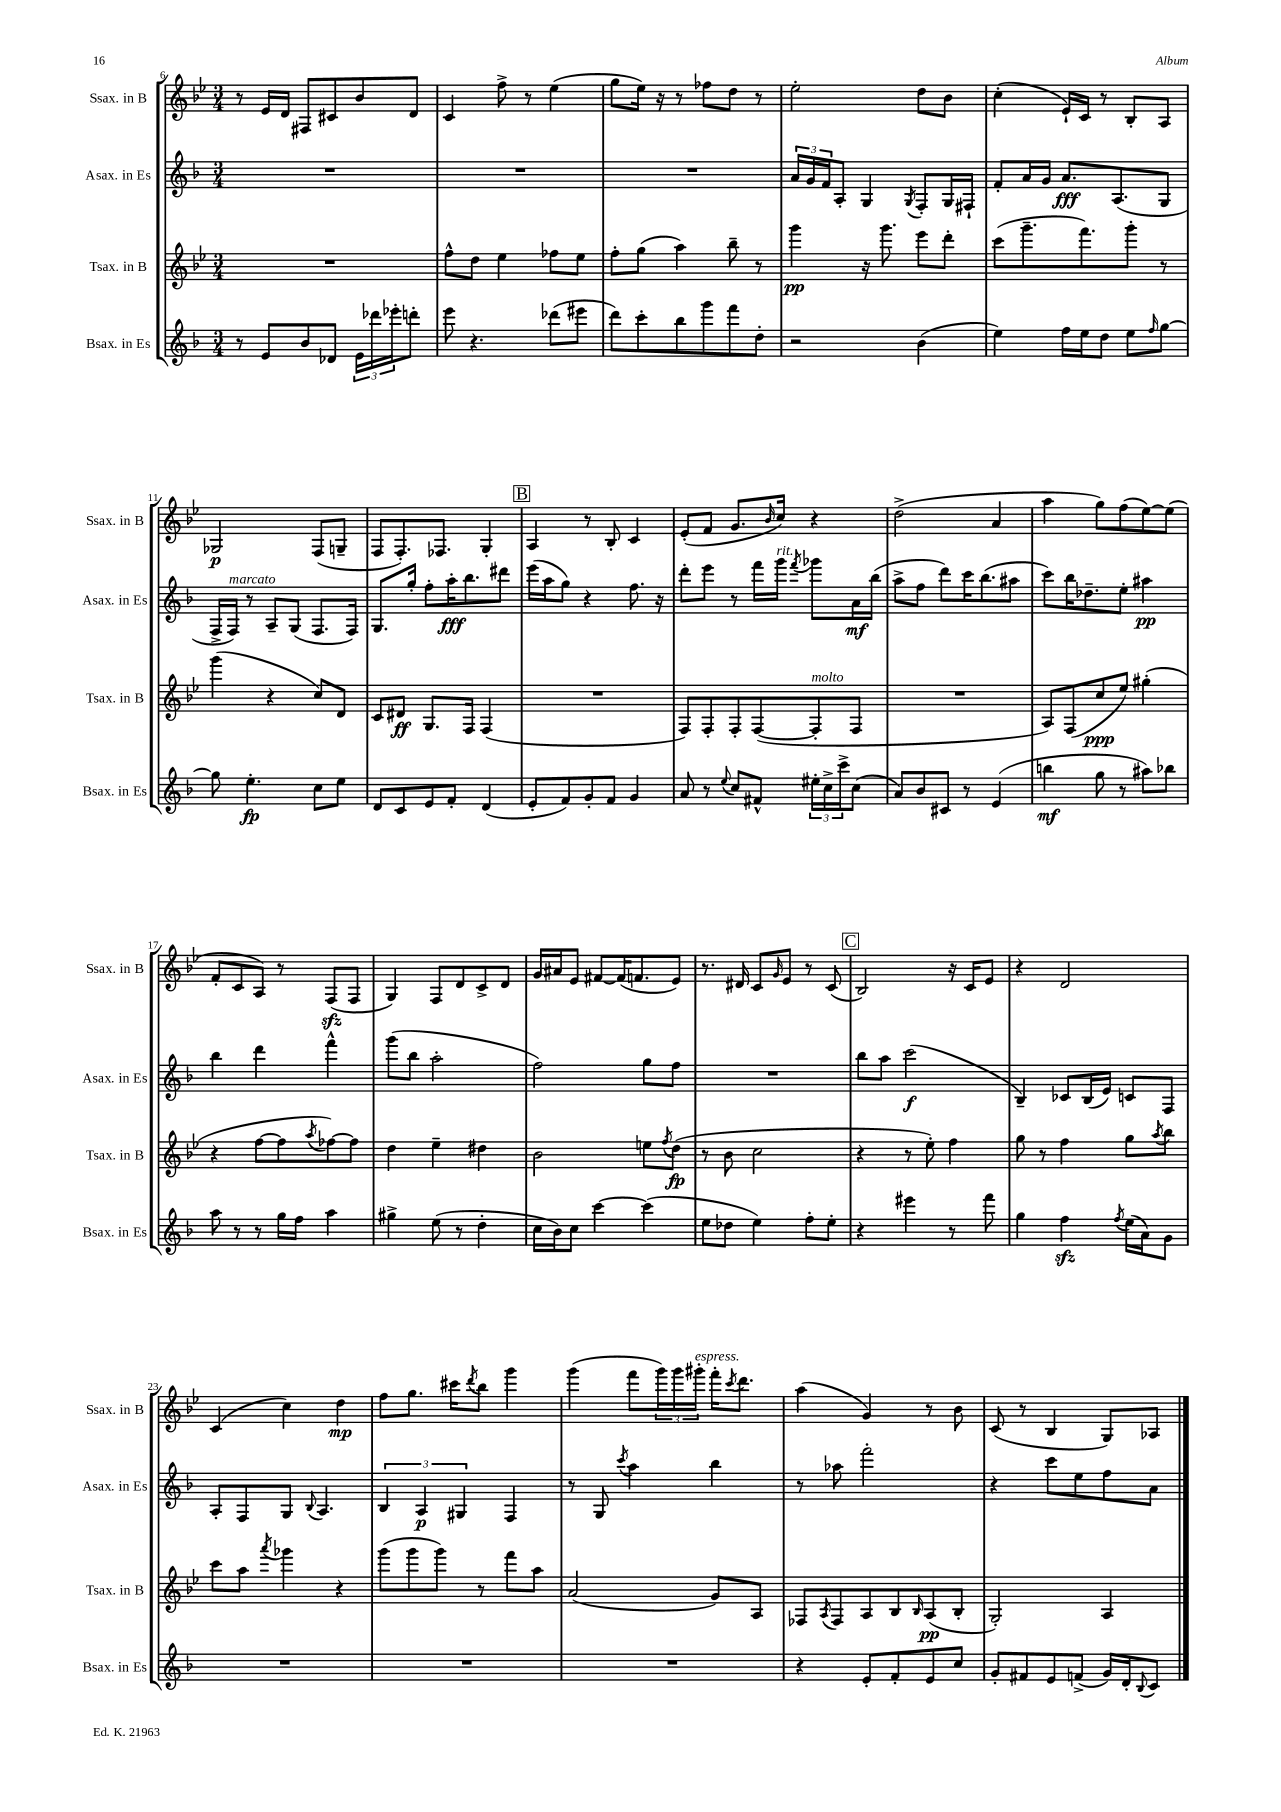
<<
\new StaffGroup <<
\new Staff = "s0" \with { instrumentName = "Ssax. in B" shortInstrumentName = "Ssax. in B" } {
    \clef treble \key bes \major \numericTimeSignature \time 3/4
    r8 ees'16 d'16 fis8 cis'8 bes'8 d'8 |
    c'4 f''8-> r8 ees''4( |
    g''8 ees''16) r16 r8 fes''8 d''8 r8 |
    ees''2-. d''8 bes'8 |
    c''4-.( ees'16-!) c'16 r8 bes8-. a8 |
    ges2\p f8( g8-- |
    f8 f8.-.) fes8. g4-. |
    \mark \markup { \box "B" } a4 r8 bes8-. c'4 |
    ees'8-.( f'8 g'8. \grace { bes'16 } c''16) r4 |
    d''2->( a'4 |
    a''4 g''8) f''8( ees''8~) ees''8( |
    f'8-. c'8 a8) r8 f8\sfz( f8 |
    g4) f8 d'8 c'8-> d'8 |
    g'16 ais'16 ees'8 fis'8~ fis'16( f'8. ees'8) |
    r8. dis'16 c'8 \grace { g'16 } ees'8 r8 c'8( |
    \mark \markup { \box "C" } bes2) r16 c'16 ees'8 |
    r4 d'2 |
    c'4( c''4) d''4\mp |
    f''8 g''8. cis'''16 \acciaccatura { d'''8 } bes''8 g'''4 |
    g'''4( f'''8 \tuplet 3/2 { g'''16) g'''16 gis'''16-.^\markup { \italic "espress." } } f'''16-. \acciaccatura { c'''8 } d'''8. |
    a''4( g'4) r8 bes'8 |
    c'8( r8 bes4 g8) aes8 \bar "|." |
}
\new Staff = "s1" \with { instrumentName = "Asax. in Es" shortInstrumentName = "Asax. in Es" } {
    \clef treble \key f \major \numericTimeSignature \time 3/4
    R2. |
    R2. |
    R2. |
    \tuplet 3/2 { a'16 g'16 f'16 } a8-. g4 \acciaccatura { g8 } f8-. g16 fis16-! |
    f'8-. a'16 g'16 a'8.\fff a8.( g8 |
    f16-> f16^\markup { \italic "marcato" }) r8 a8-- g8( f8. f16) |
    g8. g''16-. f''8-. a''16-.\fff bes''8. dis'''8 |
    \mark \markup { \box "B" } e'''16( a''16 g''8) r4 f''8. r16 |
    d'''8-. e'''8 r8 f'''16 g'''16^\markup { \italic "rit." } \acciaccatura { f'''8 } ges'''8 a'16\mf bes''16( |
    a''8-> f''8 d'''8) c'''16 bes''8.( ais''8 |
    c'''8) bes''16 des''8.-- e''8-. ais''4\pp |
    bes''4 d'''4 f'''4-^ |
    g'''8( bes''8 a''2-. |
    f''2) g''8 f''8 |
    R2. |
    \mark \markup { \box "C" } bes''8 a''8 c'''2\f( |
    bes4--) ces'8 bes16( e'16) c'8 f8 |
    a8-. f8 g8 \appoggiatura { bes8 } a4. |
    \tuplet 3/2 { bes4 a4\p gis4 } f4 |
    r8 g8 \acciaccatura { c'''8 } a''4 bes''4 |
    r8 aes''8 f'''2-. |
    r4 c'''8 e''8 f''8 a'8 \bar "|." |
}
\new Staff = "s2" \with { instrumentName = "Tsax. in B" shortInstrumentName = "Tsax. in B" } {
    \clef treble \key bes \major \numericTimeSignature \time 3/4
    R2. |
    f''8-^ d''8 ees''4 fes''8 ees''8 |
    f''8-. g''8( a''4) bes''8-- r8 |
    g'''4\pp r16 g'''8. ees'''8 d'''8-. |
    c'''8( g'''8.-- f'''8.) g'''8-. r8 |
    g'''4( r4 c''8) d'8 |
    c'8 dis'8\ff g8. f16 f4( |
    \mark \markup { \box "B" } R2. |
    f8) f8-. f8-. f8~( f8-.^\markup { \italic "molto" } f8 |
    R2. |
    a8) f8( c''8\ppp ees''8) gis''4-.( |
    r4 f''8~ f''8 \acciaccatura { a''8 } fes''8~) fes''8 |
    d''4 ees''4-- dis''4 |
    bes'2 e''8 \acciaccatura { f''8 } d''8\fp( |
    r8 bes'8 c''2 |
    \mark \markup { \box "C" } r4 r8 ees''8-.) f''4 |
    g''8 r8 f''4 g''8 \acciaccatura { a''8 } bes''8 |
    c'''8 a''8 \acciaccatura { a'''8 } ges'''4 r4 |
    g'''8( g'''8 g'''8) r8 f'''8 a''8 |
    a'2( g'8) a8 |
    fes8 \acciaccatura { a8 } fes8 a8 bes8 \grace { bes16 } a8\pp( bes8-. |
    g2-.) a4 \bar "|." |
}
\new Staff = "s3" \with { instrumentName = "Bsax. in Es" shortInstrumentName = "Bsax. in Es" } {
    \clef treble \key f \major \numericTimeSignature \time 3/4
    r8 e'8 bes'8 des'8 \tuplet 3/2 { e'16 des'''16 ees'''16-. } d'''8-. |
    e'''8 r4. des'''8( eis'''8 |
    d'''8) c'''8-. bes''8 g'''8 f'''8 d''8-. |
    r2 bes'4( |
    e''4) f''16 e''16 d''8 e''8 \grace { f''16 } g''8~ |
    g''8 e''4.-.\fp c''8 e''8 |
    d'8 c'8 e'8 f'8-. d'4( |
    \mark \markup { \box "B" } e'8-. f'8) g'8-. f'8 g'4 |
    a'8 r8 \appoggiatura { e''8 } c''8 fis'8-^ \tuplet 3/2 { eis''16-. c''16-> c'''16-> } c''8( |
    a'8) bes'8 cis'8 r8 e'4( |
    b''4\mf g''8 r8 ais''8) bes''8 |
    a''8 r8 r8 g''16 f''16 a''4 |
    gis''4-> e''8( r8 d''4-. |
    c''16 bes'16) c''8 c'''4~ c'''4( |
    e''8 des''8 e''4) f''8-. e''8-. |
    \mark \markup { \box "C" } r4 eis'''4 r8 f'''8 |
    g''4 f''4\sfz \acciaccatura { f''8 } e''16( a'16) g'8 |
    R2. |
    R2. |
    R2. |
    r4 e'8-. f'8-. e'8 c''8 |
    g'8-. fis'8 e'8 f'8->( g'16) d'16-. \appoggiatura { bes8 } c'8 \bar "|." |
}
>>
>>
\layout { \context { \Score currentBarNumber = #6 } }
